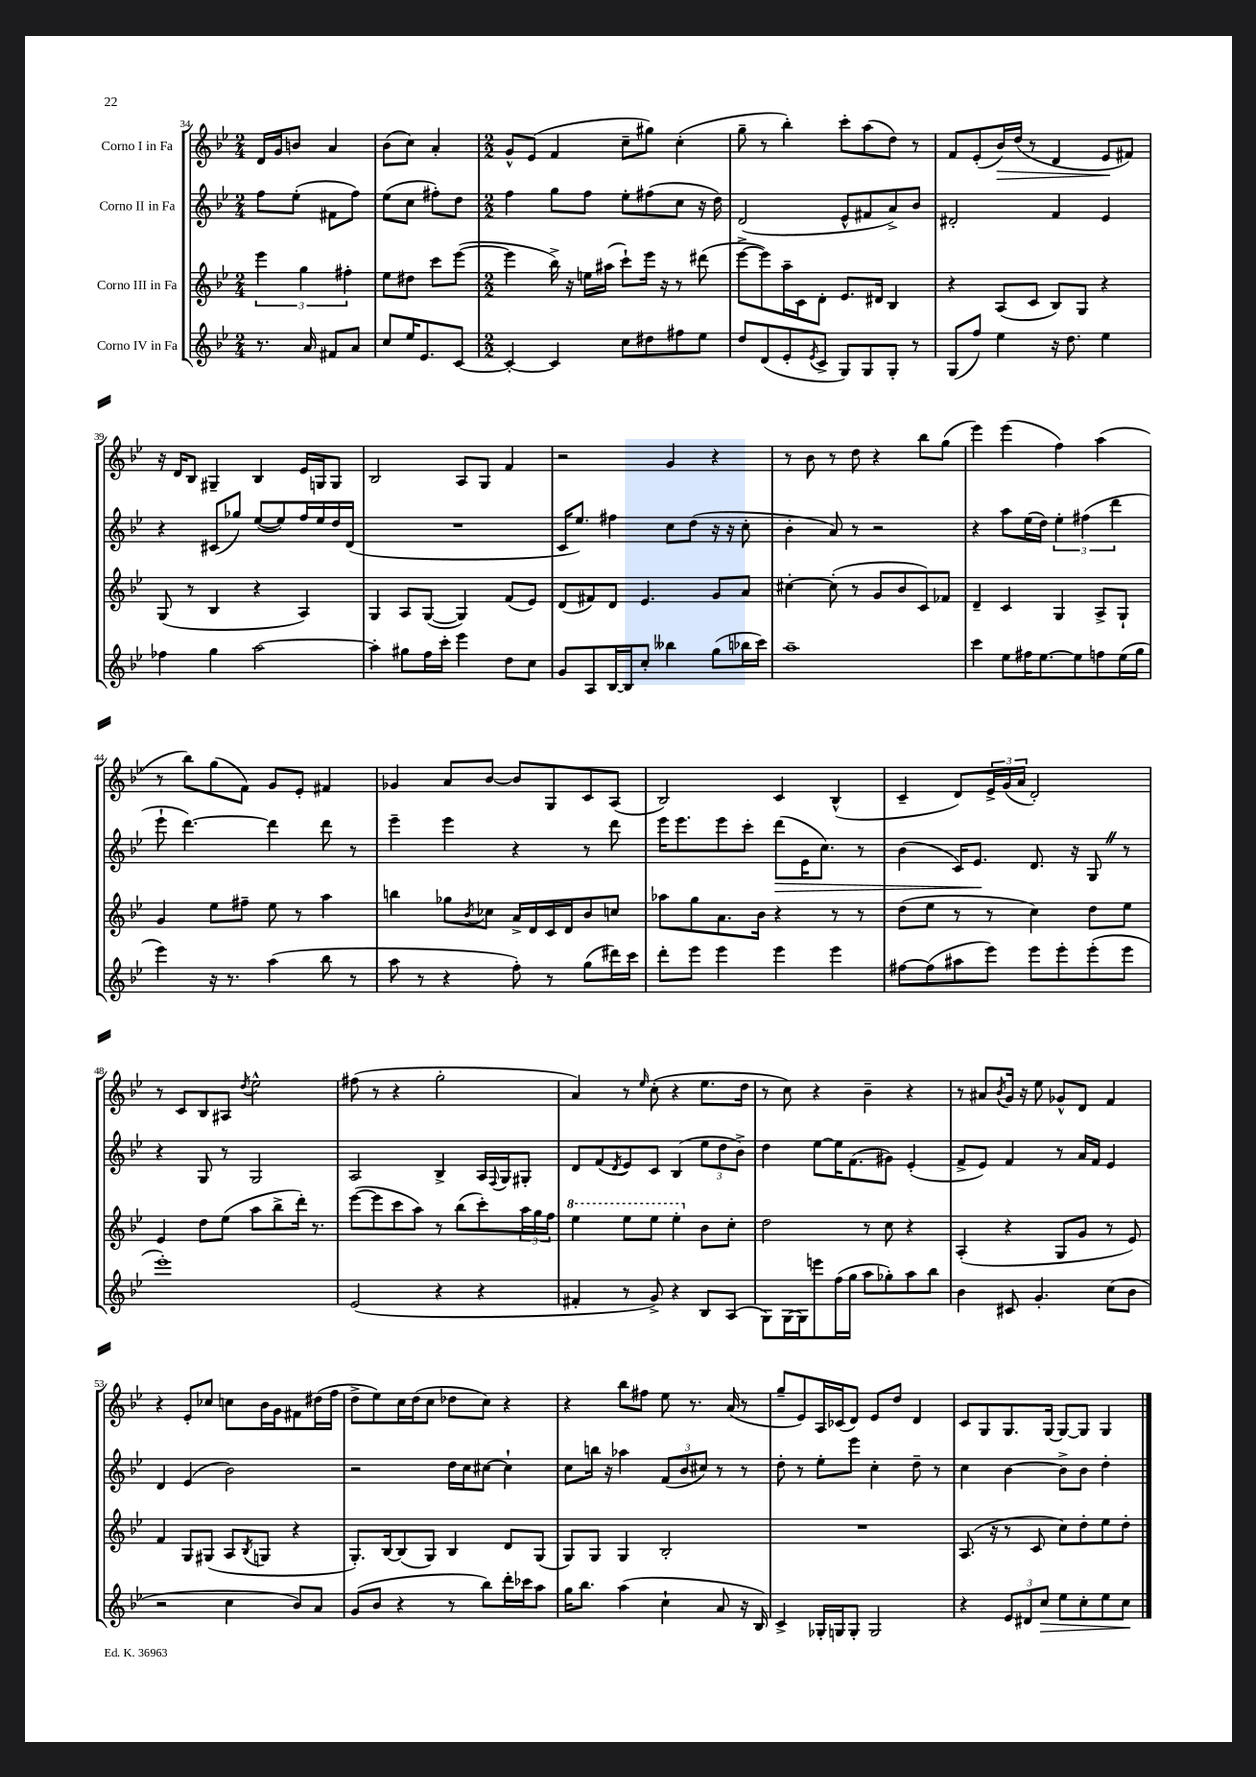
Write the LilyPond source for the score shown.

<<
\new StaffGroup <<
\new Staff = "s0" \with { instrumentName = "Corno I in Fa" } {
    \clef treble \key bes \major \numericTimeSignature \time 2/4
    d'16 g'16 b'8 a'4 |
    bes'8( c''8) a'4-. |
    \numericTimeSignature \time 2/2 g'8-^ ees'8( f'4 c''8-- gis''8) c''4-.( |
    g''8-- r8 bes''4-.) c'''8-. a''8( d''8) r8 |
    f'8 ees'8-.( bes'16\>) d''16( r8 d'4 ees'8\! fis'8) |
    r16 d'16 bes8 gis4-- bes4 ees'16 g16 g8 |
    bes2 a8 g8 f'4 |
    r2 g'4 r4 |
    r8 bes'8 r8 d''8 r4 bes''8 g''8( |
    ees'''4) ees'''4( f''4) a''4( |
    r8 bes''8) g''8( f'8) g'8 ees'8-. fis'4 |
    ges'4 a'8 bes'8~ bes'8 g8 c'8 a8( |
    bes2) c'4 bes4-^( |
    c'4-- d'8) \tuplet 3/2 { ees'16-> g'16( a'16 } d'2-.) |
    r8 c'8 bes8 ais8 \acciaccatura { d''8 } ees''2-^ |
    fis''8( r8 r4 g''2-. |
    a'4) r8 \grace { ees''16 } c''8-.( r4 ees''8. d''16 |
    r8 c''8) r4 bes'4-- r4 |
    r8 ais'8 \acciaccatura { bes'8 } g'16 r16 ees''8 ges'8-^ d'8 f'4 |
    r4 ees'8-. ces''8 c''8 bes'16 g'16 fis'8 dis''16( f''16 |
    d''8-> ees''8) c''16 d''16( c''8 des''8 c''8) r4 |
    r4 bes''8 fis''8 ees''8 r8. a'16( r8 |
    g''8-- ees'8) a16 ces'16( d'8) ees'8 d''8 d'4 |
    c'8 g8 g8. g16~ g8~ g8 g4 \bar "|." |
}
\new Staff = "s1" \with { instrumentName = "Corno II in Fa" } {
    \clef treble \key bes \major \numericTimeSignature \time 2/4
    f''8 ees''8-.( fis'8 f''8) |
    ees''8( c''8 fis''8-.) d''8 |
    \numericTimeSignature \time 2/2 f''4 g''8 f''8 ees''8-. fis''8( c''8 r16 d''16) |
    d'2( ees'8-^ fis'8 a'8->) bes'8 |
    dis'2-. f'4 ees'4 |
    r4 cis'8( ges''8) ees''8~( ees''8) f''16 ees''16 d''16 d'16( |
    R1 |
    c'16 ees''8.) fis''4 c''8 d''8( r16 r16 c''8-. |
    bes'4-. a'8) r8 r2 |
    r4 a''8 ees''16( d''16) \tuplet 3/2 { ees''4-. fis''4( d'''4 } |
    ees'''8-! d'''4.~) d'''4 d'''8 r8 |
    ees'''4-- ees'''4 r4 r8 d'''8 |
    ees'''16 ees'''8. ees'''8 c'''8-. d'''8\>( ees'16 c''8.) r8 |
    bes'4( c'16) ees'8.\! d'8. r16 g8 \once \override BreathingSign.text = \markup { \musicglyph "scripts.caesura.straight" } \breathe r8 |
    r4 g8 r8 g2 |
    a2 bes4-> a16 \appoggiatura { f8 } g16 gis8-. |
    d'8 f'8( \acciaccatura { d'8 } ees'8) c'8 bes4( \tuplet 3/2 { ees''8 d''8 bes'8->) } |
    d''4 ees''8~ ees''16 f'8.( gis'8) ees'4-.( |
    f'8-> ees'8) f'4 r8 a'16 f'16 ees'4 |
    d'4 ees'4( bes'2) |
    r2 d''16 c''16 cis''8~ cis''4-! |
    c''8 b''16 r16 aes''4 \tuplet 3/2 { f'8( bes'8 cis''8) } r8 r8 |
    d''8-. r8 ees''8-. ees'''8 c''4-. d''8-- r8 |
    c''4 bes'4~ bes'8-> bes'8 d''4-. \bar "|." |
}
\new Staff = "s2" \with { instrumentName = "Corno III in Fa" } {
    \clef treble \key bes \major \numericTimeSignature \time 2/4
    \tuplet 3/2 { ees'''4 g''4 fis''4-. } |
    ees''8 dis''8 c'''8 ees'''8~( |
    \numericTimeSignature \time 2/2 ees'''4 bes''16->) r16 e''16 ais''16( c'''8-!) ees'''16 r16 r8 dis'''8( |
    ees'''8~-> ees'''8) a''16-- c'16 d'8-. ees'8. dis'16 bes4 |
    r4 a8( c'8 bes8) g8 r4 |
    g8( r8 bes4 r4 a4) |
    g4 a8 g8~( g4) f'8( ees'8) |
    d'8( fis'8) d'8 ees'4. g'8 a'8 |
    cis''4~-. cis''8-.( r8 g'8 bes'8 c'8) fes'8 |
    d'4-- c'4 g4 a8-> g8-! |
    g'4 ees''8 fis''8-- ees''8 r8 a''4 |
    b''4 ges''8 \acciaccatura { bes'8 } ces''8 a'16-> d'16 c'16 d'16 bes'8 c''8 |
    aes''8 g''8 a'8. bes'16 r4 r8 r8 |
    d''8( ees''8 r8 r8 c''4) d''8 ees''8 |
    ees'4 d''8 ees''8( a''8 bes''8-> d'''16-.) r8. |
    ees'''8~( ees'''8 c'''8 a''8) r8 bes''8( c'''8-.) \tuplet 3/2 { a''16 g''16 f''16 } |
    \ottava #1 ees'''4 ees'''8 ees'''8 ees'''4-. \ottava #0 bes'8 c''8-. |
    d''2 r8 c''8 r4 |
    a4-.( r4 g8 g'8 r8 ees'8) |
    f'4 g8 gis8( a8 \acciaccatura { bes8 } g8 r4 |
    g8.-.) bes16~ bes8( g8) bes4 d'8 g8( |
    g8) g8 g4 bes2-. |
    R1 |
    a8.( r16 r8 c'8 c''8) d''8-. ees''8 d''8-. \bar "|." |
}
\new Staff = "s3" \with { instrumentName = "Corno IV in Fa" } {
    \clef treble \key bes \major \numericTimeSignature \time 2/4
    r8. a'16 fis'8 a'8 |
    c''8 ees''16 ees'8. c'8~ |
    \numericTimeSignature \time 2/2 c'4~-. c'4 c''8 dis''8 fis''8 ees''8 |
    d''8 d'8( ees'8-. \acciaccatura { ees'8 } c'8-> g8) g8 g8-. r8 |
    g8( f''8) ees''4 r16 d''8. ees''4 |
    fes''4 g''4 a''2~ |
    a''4-. gis''8 f''16 c'''16-. ees'''4 d''8 c''8 |
    g'8 a8 bes16~ bes16 c''8-. beses''4 g''8( bes''16 c'''16) |
    a''1-- |
    c'''4 ees''8 fis''16 ees''8.~ ees''8 f''8 ees''16( g''16 |
    ees'''4) r16 r8. a''4( bes''8 r8 |
    a''8 r8 r4 f''8-.) r8 g''8( dis'''16) c'''16 |
    d'''8-. ees'''8 ees'''4 ees'''4 ees'''4 |
    fis''8~ fis''8( ais''8 ees'''8) ees'''8 ees'''8-. ees'''8-.( ees'''8 |
    ees'''1-.) |
    ees'2( r4 r4 |
    fis'4-. r8 g'8->) r4 bes8 a8( |
    g8) g16~ g16 e'''8 f''16( g''16 a''8 ges''8-.) a''8 bes''8 |
    bes'4 cis'8 g'4.-. c''8( bes'8 |
    r2 c''4 bes'8) a'8 |
    g'8( bes'8 r4 r8 bes''8) d'''16-. ces'''16 a''8 |
    g''16 bes''8. a''4( c''4-! a'8 r16 bes16) |
    c'4-> ges16-. g16 g8-. g2 |
    r4 \tuplet 3/2 { ees'8 dis'8 c''8\> } ees''8 c''8-. ees''8 c''8\! \bar "|." |
}
>>
>>
\layout { \context { \Score currentBarNumber = #34 } }
